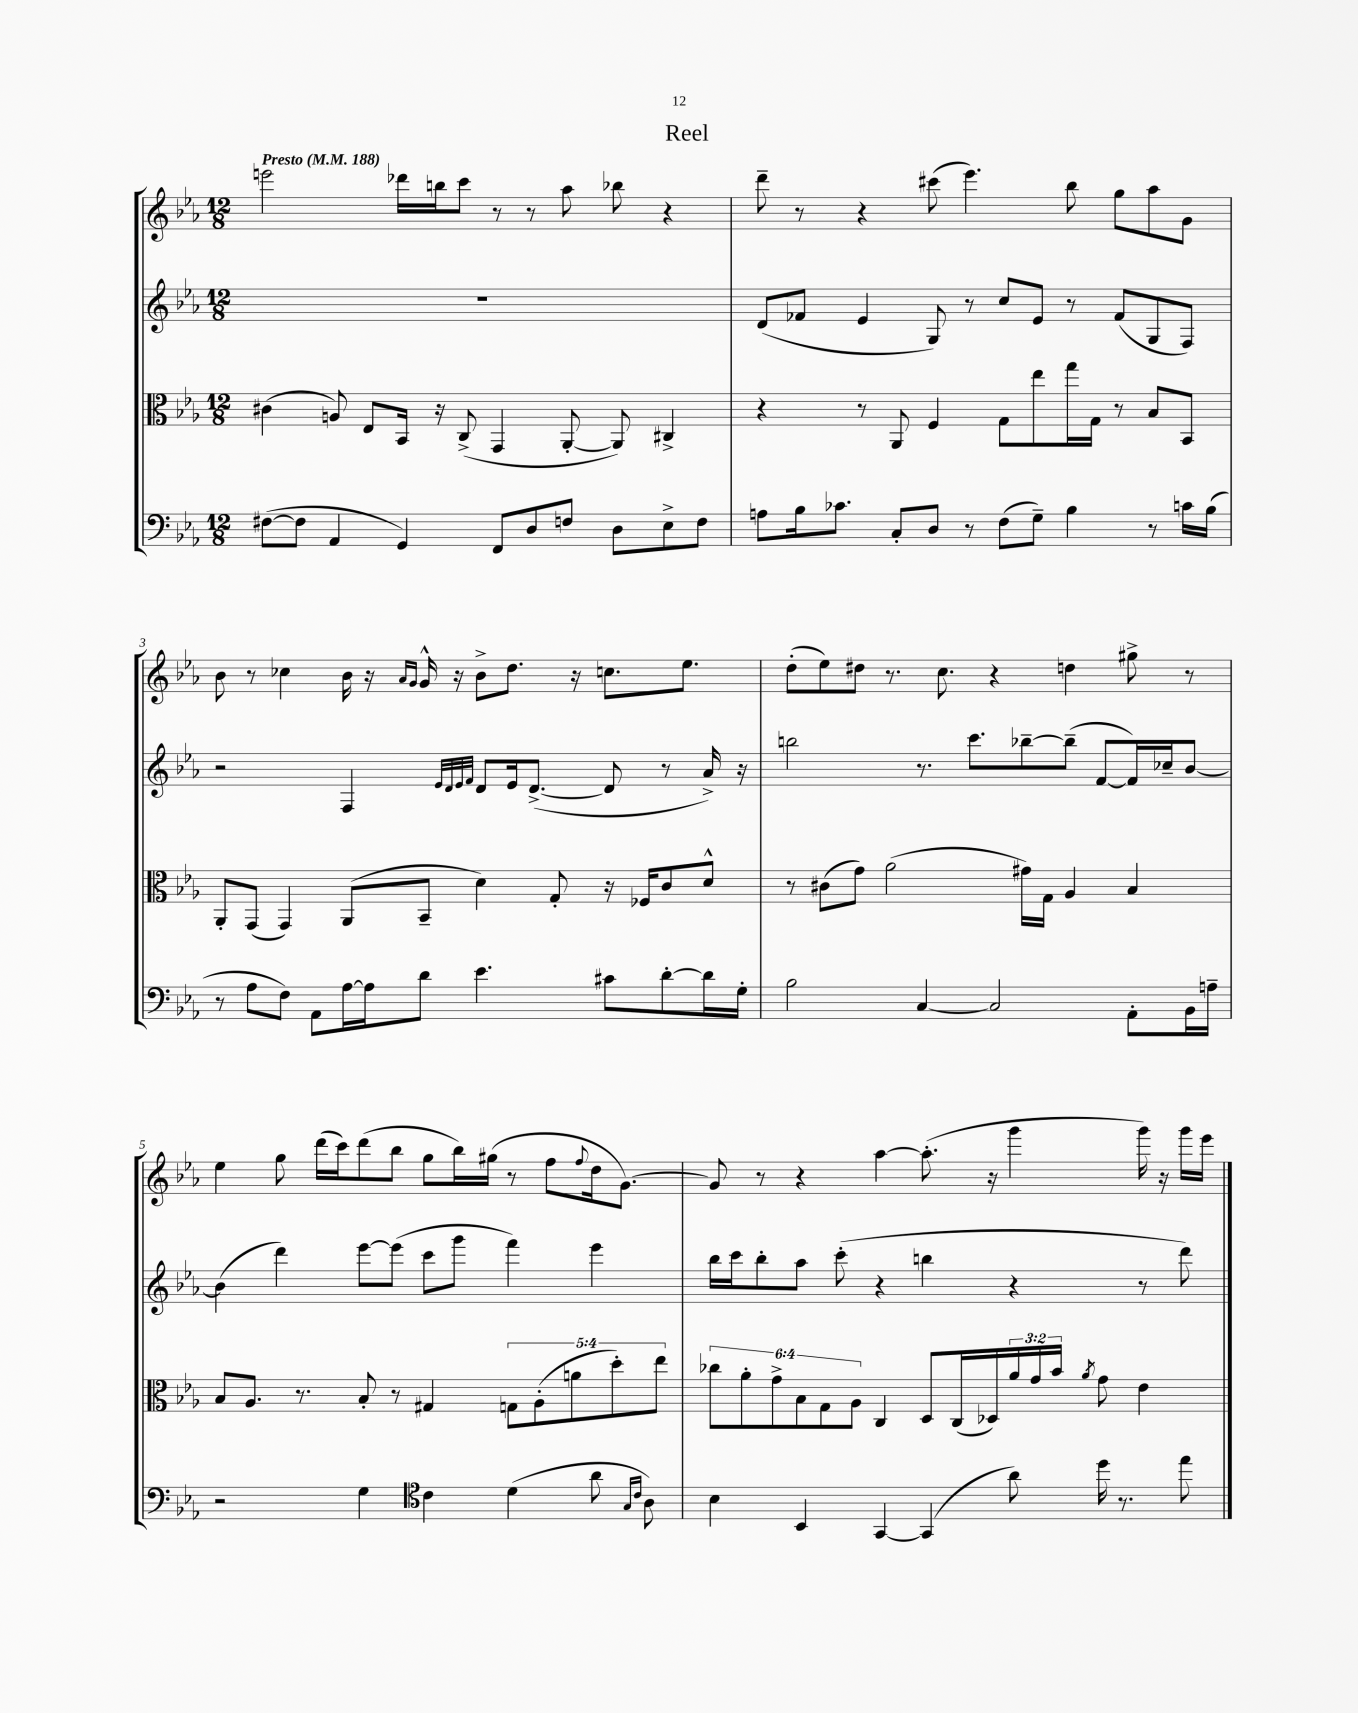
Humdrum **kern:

**kern	**kern	**kern	**kern
*part4	*part3	*part2	*part1
*staff4	*staff3	*staff2	*staff1
*clefF4	*clefC3	*clefG2	*clefG2
*k[b-e-a-]	*k[b-e-a-]	*k[b-e-a-]	*k[b-e-a-]
*M12/8	*M12/8	*M12/8	*M12/8
*MM188	*MM188	*MM188	*MM188
=1	=1	=1	=1
!	!	!	!LO:TX:a:B:t=Presto
([8F#X\L	(4c#X\	1.r	2eeen\
8F#\J]	.	.	.
4AA-/	8An/)	.	.
.	8E-/L	.	.
4GG/)	16BB-/Jk	.	16ddd-X\LL
.	16r	.	16bbn\J
.	(8C^/	.	8ccc\J
8FF/L	4GG/	.	8r
8D/	.	.	8r
8Fn/J	[8AA-'/	.	8aa-\
8D\L	8AA-/])	.	8bb-X\
8E-^\	4C#X^/	.	4r
8F\J	.	.	.
=2	=2	=2	=2
8An\L	4r	(8d/L	8ddd~\
16B-\k	.	8f-X/J	8r
8.c-X\J	.	.	.
.	8r	4e-/	4r
8C'/L	8AA-/	.	.
8D/J	4F/	8G/)	(8ccc#X\
8r	.	8r	4.eee-\)
(8F\L	8G\L	8cc/L	.
8G~\J)	8ee-\	8e-/J	.
4B-\	16gg\L	8r	8bb-\
.	16G\JJ	.	.
.	8r	(8f-/L	8gg\L
8r	8B-/L	8G/	8aa-\
16cn\LL	8BB-/J	8F/J)	8g\J
(16B-\JJ	.	.	.
!!LO:LB:g=z
=3	=3	=3	=3
8r	8AA-'/L	2r	8b-\
8A-\L	(8GG/J	.	8r
8F\J)	4GG/)	.	4cc-X\
8AA-\L	.	.	.
[16A-\L	(8AA-/L	4F/	16b-\
16A-\J]	.	.	16r
.	.	.	16qqa-/LL
.	.	.	16qqg/JJ
8d\J	8BB-~/J	.	16g^^/
.	.	.	16r
.	.	32qqe-/LLL	.
.	.	32qqd/	.
.	.	32qqe-/	.
.	.	32qqf/JJJ	.
4.e-\	4d\)	8d/L	8b-^\L
.	.	16e-/k	8.dd\J
.	.	([8.d^/J	.
.	8G'/	.	.
.	.	.	16r
8c#X\L	16r	8d/]	8.ccn\L
.	16F-X/KL	.	.
[8d'\	8c/	8r	.
.	.	.	8.ee-\J
16d\L]	8d^^/J	16a-^/)	.
16G'\JJ	.	16r	.
=4	=4	=4	=4
2B-\	8r	2bbn\	(8dd'\L
.	(8c#X\L	.	8ee-\)
.	8g\J)	.	8dd#X\J
.	(2a-\	.	8.r
[4C/	.	8.r	.
.	.	.	8.cc\
.	.	8.ccc\L	.
2C/]	.	.	4r
.	16g#X\LL)	[8bb-X~\	.
.	16G\JJ	.	.
.	4A-/	(8bb-~\J]	4ddn\
.	.	[8f/L	.
8AA-'\L	4B-/	16f/L])	8gg#X^\
.	.	16cc-X~/J	.
16BB-\L	.	[8b-/J	8r
16An~\JJ	.	.	.
!!LO:LB:g=z
=5	=5	=5	=5
2r	8B-/L	(4b-\]	4ee-\
.	8.A-/J	.	.
.	.	4ddd\)	8gg\
.	8.r	.	.
.	.	.	(16ddd\LL
.	.	.	16ccc\J)
4G\	8B-'/	[8eee-\L	(8ddd\
.	8r	(8eee-\J]	8bb-\J
*clefC4	*	*	*
4c\	4G#X/	8ccc\L	8gg\L
.	.	8ggg\J	16bb-\L)
.	.	.	(16gg#X\JJ
(4d\	10Gn\L	4fff\)	8r
.	(10A-'\	.	.
.	.	.	8ff\L
.	10an\	.	.
.	.	.	8qqff/
8a-\	.	4eee-\	16dd\k
.	10dd'\)	.	.
.	.	.	[8.g\J)
16qqG/LL	.	.	.
16qqc/JJ	.	.	.
8A-\)	.	.	.
.	10ee-\J	.	.
=6	=6	=6	=6
4B-\	12cc-X\L	16bb-\LL	8g/]
.	.	16ccc\J	.
.	12a-'\	.	.
.	.	8bb-'\	8r
.	12g^\	.	.
4BB-/	12B-\	8aa-\J	4r
.	12G\	.	.
.	.	(8ccc'\	.
.	12A-\J	.	.
[4GG/	4C/	4r	[4aa-\
(4GG/]	8D/L	4bbn\	(8.aa-'\]
.	(16C/L	.	.
.	16D-X/)	.	16r
8a-\)	24a-/	4r	4ggg\
.	24g/	.	.
.	24b-/JJ	.	.
.	8qa-/	.	.
16dd\	8g\	.	.
8.r	.	.	.
.	4e-\	8r	16ggg\)
.	.	.	16r
8ee-\	.	8ddd\)	16ggg\LL
.	.	.	16eee-\JJ
==	==	==	==
*-	*-	*-	*-
